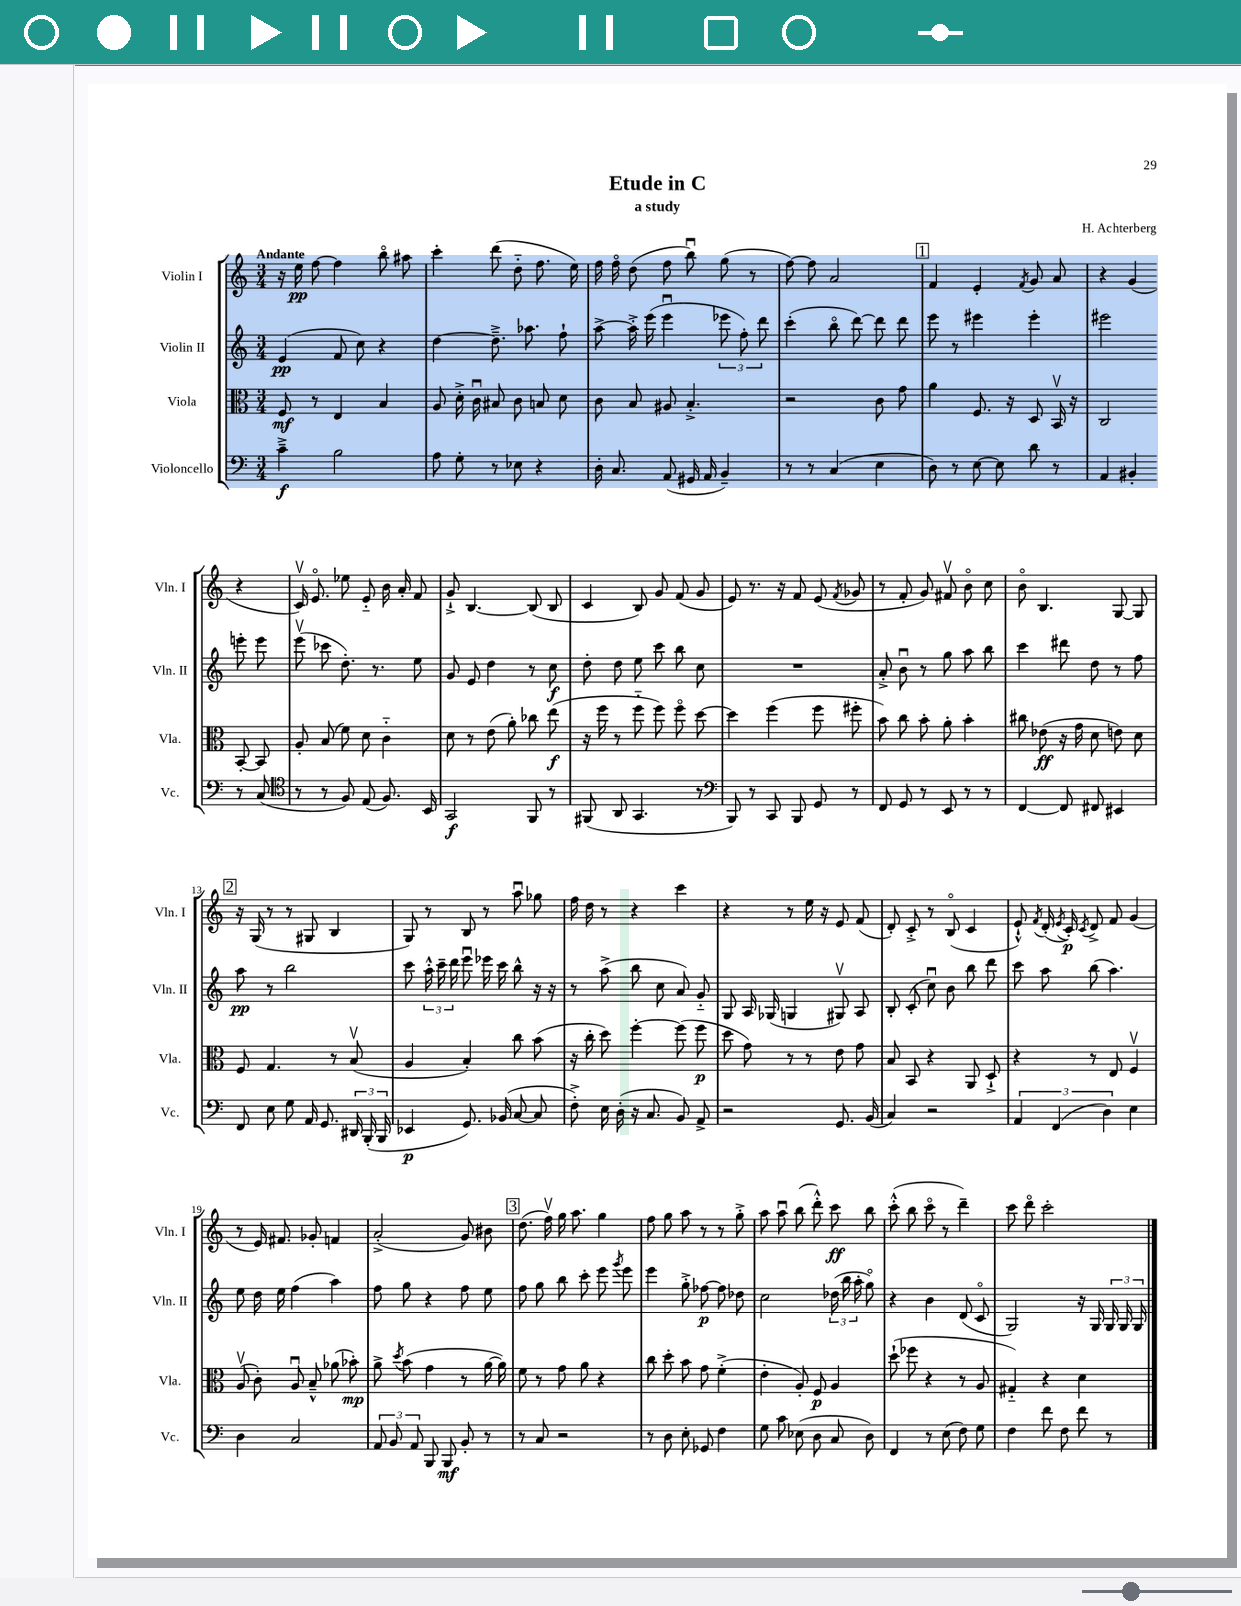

**kern	**kern	**kern	**kern
*staff4	*staff3	*staff2	*staff1
*clefF4	*clefC3	*clefG2	*clefG2
*k[]	*k[]	*k[]	*k[]
*M3/4	*M3/4	*M3/4	*M3/4
4c~^	8F	(4e	16r
.	.	.	16ee
.	8r	.	[8ff
2B	4E	8f	4ff]
.	.	8cc)	.
.	4B	4r	8bbo
.	.	.	8aa#
=	=	=	=
8A	8A	[4dd	4ccc'
8G'	16d'^	.	.
.	16cu	.	.
8r	8B#	8.dd~^]	(8ddd
8E-	8c	.	8dd'~
.	.	8.aa-	.
4r	8B	.	8.ff
.	8d	8ff`	.
.	.	.	16ee)
=	=	=	=
16D'	8c	[8aa^	16ff
8.C	.	.	16ffo
.	8B	16aa'^]	(8dd
.	.	(16eee	.
(8AA	8A#	4eeeu	8ff
16GG#	4.B'^	.	8bbu)
16AA	.	.	.
4BB~)	.	12eee-	(8gg
.	.	12ff')	.
.	.	.	8r
.	.	12ddd	.
=	=	=	=
8r	2r	(4ccc'	[8ff)
8r	.	.	8ff]
(4C	.	8bbo	2a
.	.	[8ddd)	.
4E	8c	8ddd]	.
.	8g	8ddd	.
=	=	=	=
8D)	4a	8eee	4f
8r	.	8r	.
[8E	8.F	4eee#	4e'
8E]	.	.	.
.	16r	.	.
.	.	.	8qf
8d	8D	4eee#'	8g
8r	16BBv	.	8a
.	16r	.	.
=	=	=	=
4AA	2C	2eee#	4r
4BB#'	.	.	(4g
8r	[8BB'	8eee'	4r
(8C	8BB]	8eee	.
=	=	=	=
*clefC4	*	*	*
8r	8A'	(8eeev	16cv)
.	.	.	8.eo
8r	(8B	8ccc-	.
8F)	8f)	8.dd')	8ee-
(8E	8d	.	8e'~
.	.	8.r	.
8.F)	4c'~	.	16b
.	.	.	16a'
.	.	8ee	8f
16BB	.	.	.
=	=	=	=
2GG	8d	8g	8g`^
.	8r	8e	[4.B
.	(8e	4dd	.
.	8a')	.	.
8FF	8cc-	8r	(8B]
8r	(8ee	8cc	8B
=	=	=	=
(8FF#	16r	8dd'	4c
.	16ff	.	.
8AA	8r	8dd	.
4.GG	8ff'~	8ee	8B)
.	8ff)	8ccc	8g
.	8ffo	8bb	(8f
8r	[8dd	8cc	8g
=	=	=	=
*clefF4	*	*	*
8BBB)	4dd]	2.r	8e)
8r	.	.	8.r
8CC	(4ff	.	.
.	.	.	16r
8BBB	.	.	8f
8GG	8ff	.	(8e
.	.	.	8qf
8r	8ff#'	.	8g-
=	=	=	=
8FF	8b)	8a'^	8r
8GG	8cc	8bu	8f'
8r	8b'	8r	8g)
8EE	8a'	8gg	8f#v
8r	4b'	8aa	8bo
8r	.	8bb	8cc
=	=	=	=
[4FF	8cc#	4ccc	8bo
.	(8e-	.	4.B
8FF]	16r	8ddd#	.
.	16g	.	.
8FF#	8d	8dd	.
4EE#	8e)	8r	[8G
.	8d	8ff	8G]
=	=	=	=
8FF	8F	8aa	16r
.	.	.	(16G
8E	4.G	8r	8r
8G	.	2bb	8r
16AA	.	.	8G#
8.GG	.	.	.
.	8r	.	4B
24DD#	(8Bv	.	.
(24BBB'	.	.	.
24BBB	.	.	.
=	=	=	=
4EE-	4A	8ccc	8G)
.	.	24aa'^^	8r
.	.	24ccc~	.
.	.	24ddd	.
8.GG)	4B')	8eeeu	8B
.	.	16eee-	8r
(16BB-	.	16ccc	.
[8C	8cc	8bb^^	8aau
8C]	(8b	16r	8gg-
.	.	16r	.
=	=	=	=
8F'^)	16r	8r	16ff
.	16cc'	.	16dd
16E	8dd)	(8aa^	8r
(16D'	.	.	.
16r	[4ff'	8bb	4r
8.C	.	.	.
.	.	8cc	.
8BB)	(8ff]	8a)	4ccc
8AA^	8ff	8g'~	.
=	=	=	=
2r	8dd	8G	4r
.	8g)	16A	.
.	.	(16G-	.
.	8r	4G	8r
.	8r	.	16ee
.	.	.	16r
8.GG	8e	8G#v)	8e
.	8g	8A	(8f
(16BB	.	.	.
=	=	=	=
4C)	8B	8B'	8d')
.	8BB	(8c'	8c'^
2r	4r	8ccu)	8r
.	.	8b	(8Bo
.	8AA	8bb	4c
.	8D`^	8ddd	.
=	=	=	=
6AA	4r	8ccc	8e`^^)
.	.	.	8qf
.	.	8aa	(16d'
(6FF	.	.	.
.	.	.	8qe
.	.	.	16c')
.	.	.	8qc
.	8r	(8bb	8d^
6D)	.	.	.
.	8E	4.aa)	8f
4E	4Fv	.	(4g
=	=	=	=
4D	(8Av	8ee	8r
.	8c')	16dd	16e)
.	.	16ee	8.f#
2C	8Au	(4ff	.
.	8B~^^	.	8g-'
.	(8a-	4aa)	4f
.	8b-')	.	.
=	=	=	=
12AA	8a^	8ff	(2a'^
12BB	.	.	.
.	8qdd	.	.
.	(8b	8gg	.
12AA	.	.	.
8BBB	4g	4r	.
8BBB	.	.	.
8BB'	8r	8ff	8g)
8r	[16a	8ee	8b#
.	16a])	.	.
=	=	=	=
8r	8f	8ff	(8.dd
8C	8r	8gg	.
.	.	.	16ffv)
2r	8g	8bb	16gg
.	.	.	8.aa
.	8a	8ccc'	.
.	4r	8eee	4gg
.	.	8qggg	.
.	.	8eee	.
=	=	=	=
8r	8cc	4eee	8ff
8D	8dd'	.	8gg
8E'	8b	8gg'^	8aa
8GG-	8g	[8ff-	8r
4F	(4f'^	8ff-]	8r
.	.	8dd-	8gg'^
=	=	=	=
8G	4e'	2cc	8aa
8c	.	.	8aau
(8E-	8A')	.	(8bb
8D	8F	.	8ddd'^^)
8C	4A	(24dd-	8ccc
.	.	24bb	.
.	.	24aa'	.
8D)	.	8ggo)	8bb
=	=	=	=
4FF	(8dd`	4r	(8ccc'^^
.	8ff-	.	8bb
8r	4r	4b	8ccco
(8E	.	.	8r
8F)	8r	(8d	4ddd~)
8G	8A	8co	.
=	=	=	=
4F	4G#'~)	2G)	8ccc
.	.	.	8dddo
8f	4r	.	2ccc'
8F	.	.	.
8f	4d	16r	.
.	.	16G	.
8r	.	24G	.
.	.	24G	.
.	.	24G	.
==	==	==	==
*-	*-	*-	*-
